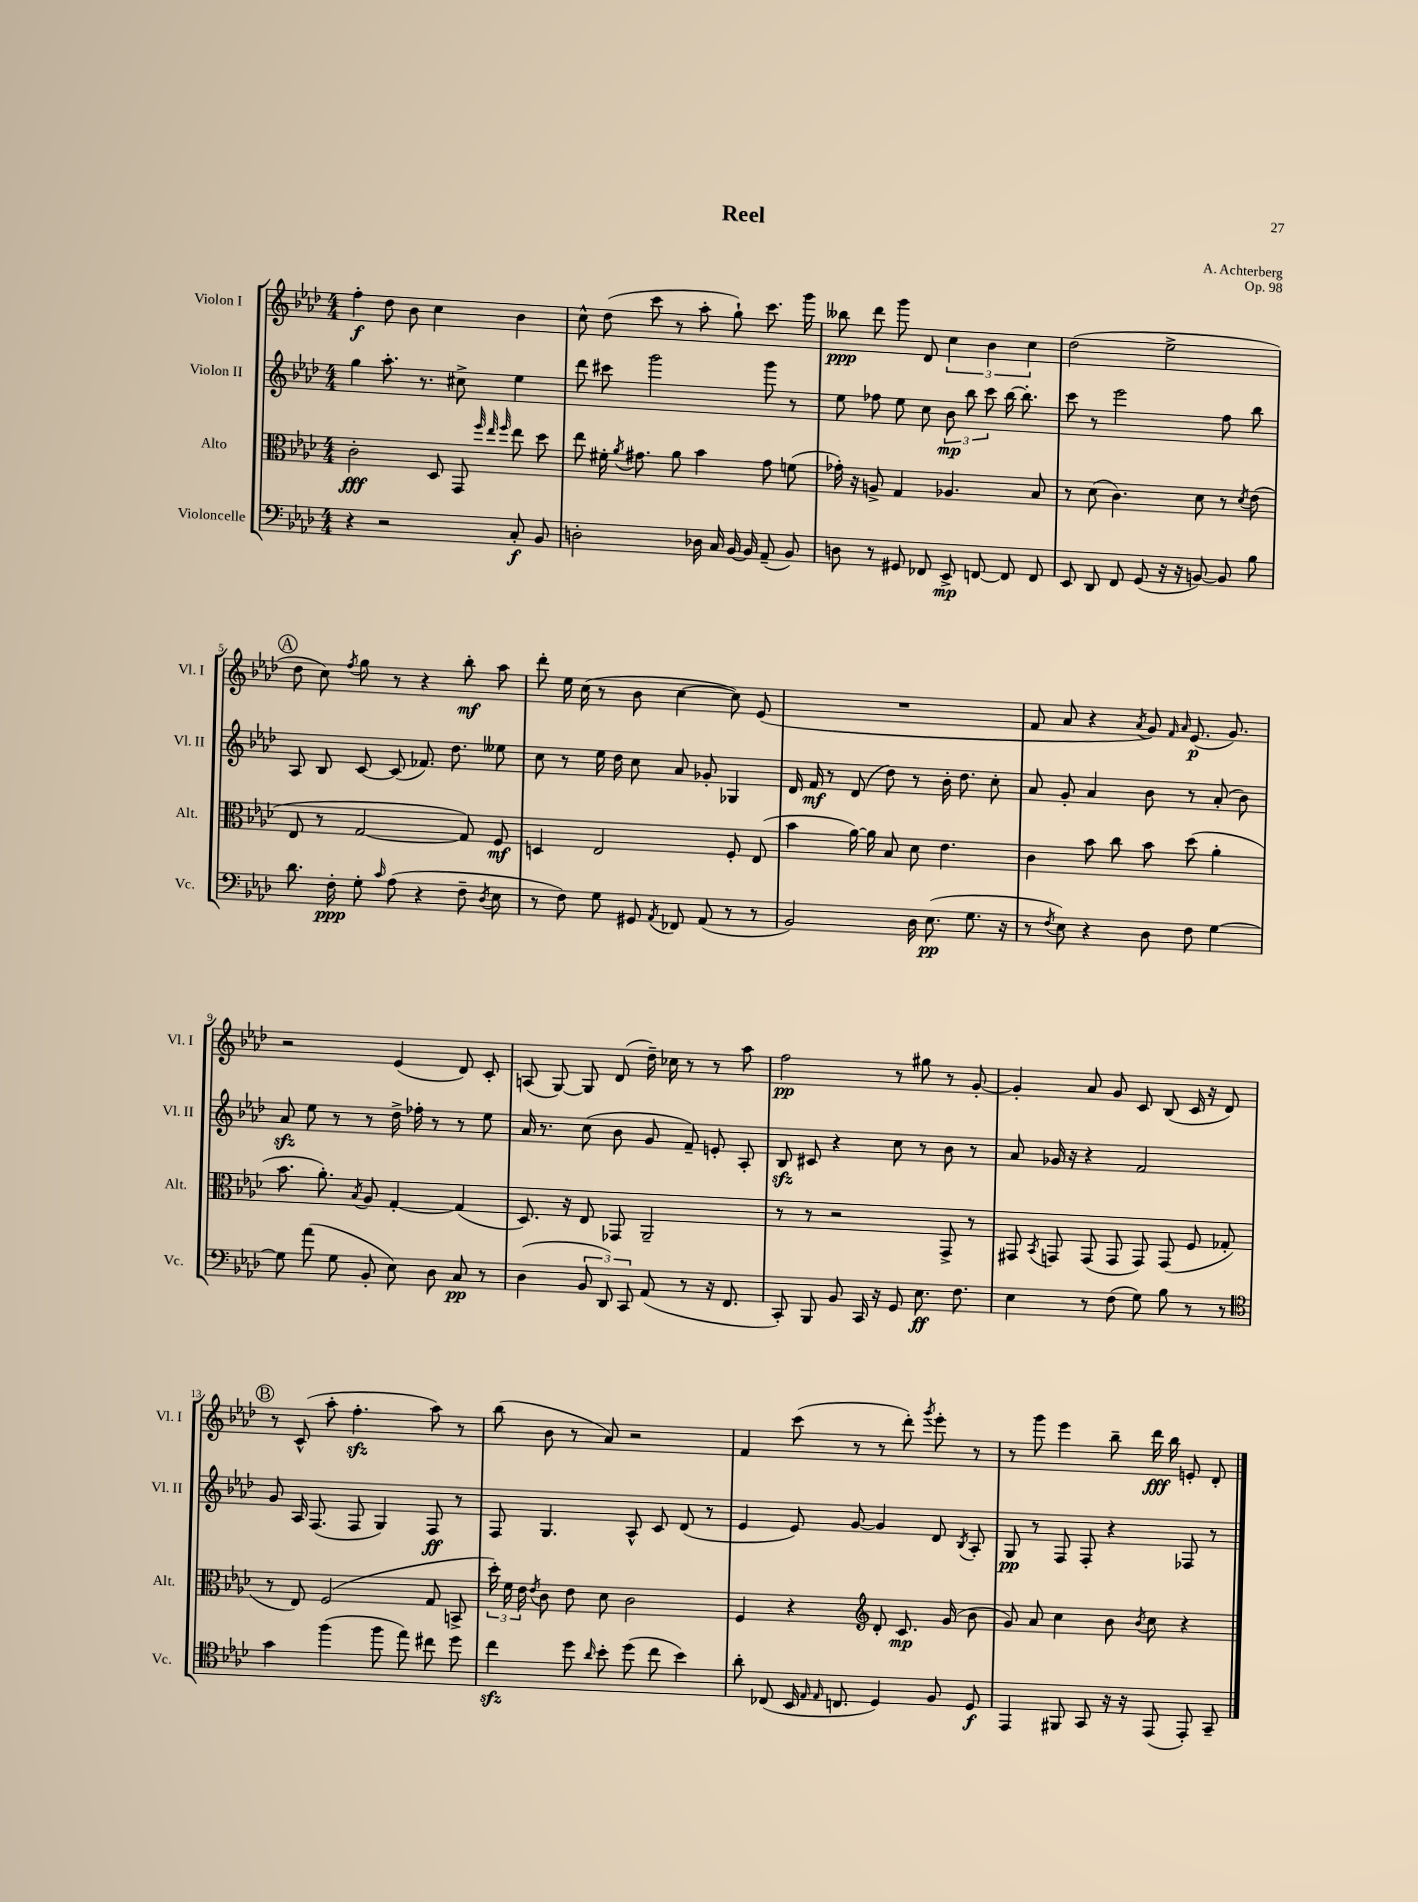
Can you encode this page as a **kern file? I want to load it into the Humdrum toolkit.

**kern	**kern	**kern	**kern
*staff4	*staff3	*staff2	*staff1
*clefF4	*clefC3	*clefG2	*clefG2
*k[b-e-a-d-]	*k[b-e-a-d-]	*k[b-e-a-d-]	*k[b-e-a-d-]
*M4/4	*M4/4	*M4/4	*M4/4
4r	2c'	4gg	4ff'
2r	.	8.aa-'	8dd-
.	.	.	8b-
.	.	8.r	.
.	8D-	.	4cc
.	8GG	8cc#^	.
.	32qqff	.	.
.	32qqee-	.	.
.	32qqff	.	.
8C'	8ee-	4ee-	4b-
8BB-	8dd-	.	.
=	=	=	=
2D'	8ee-	8ddd-	8cc^^
.	16f#'	8ccc#	(8dd-
.	8qa-	.	.
.	8.g#	.	.
.	.	2ggg	8ccc
.	8a-	.	8r
16D-	4b-	.	8aa-'
16C	.	.	.
[16BB-	.	.	8gg`)
16BB-]	.	.	.
(8AA-~	8g#	8ggg	8.ccc
8BB-)	(8f	8r	.
.	.	.	16ggg
=	=	=	=
8D	16g-')	8ee-	8bb--
.	16r	.	.
8r	8A^	8ff-	8ddd-
8GG#	4G	8ee-	8ggg
8FF-	.	8cc	8d-
8EE-^	4.A-	12b-	6cc
.	.	12bb-	.
[8FF	.	.	.
.	.	12ccc	6b-
8FF]	.	[16bb-	.
.	.	8.bb-']	.
.	.	.	6cc
8FF	8B-	.	.
=	=	=	=
8EE-	8r	8ccc	(2dd-
8DD-	(8d-	8r	.
8FF	4.c)	2eee-	.
(8GG	.	.	.
16r	.	.	2ee-^
16r	.	.	.
[8BB)	8d-	.	.
8BB]	8r	8ff	.
.	8qd-	.	.
8B-	(8e-	8bb-	.
=	=	=	=
8.d-	8E-	8A-	8dd-
.	8r	8B-	8cc)
16F'	.	.	.
.	.	.	8qff
8G'	[2G	[8c	8gg
16qqc	.	.	.
(8A-	.	(8c]	8r
4r	.	8.f-)	4r
.	.	8.dd-	.
8F~	8G])	.	8bb-'
8qD-	.	.	.
8E-	8F	8ee--	8aa-
=	=	=	=
8r	4D	8cc	8ddd-'
8F)	.	8r	16ee-
.	.	.	(16cc
8G	2E-	16ee-	8r
.	.	16dd-	.
8GG#	.	8cc	8b-
8qAA-	.	.	.
8FF-	.	8a-	[4cc
(8AA-	.	8g-'	.
8r	8F'	4G-	8cc])
8r	(8E-	.	(8e-
=	=	=	=
2BB-)	4b-	16d-	1r
.	.	16f	.
.	.	8r	.
.	[16a-)	(8d-	.
.	16a-]	.	.
.	8B-	8dd-)	.
16D-	8d-	8r	.
(8.E-	.	.	.
.	4.e-	16b-'	.
.	.	8.dd-	.
8.G	.	.	.
.	.	8cc'	.
16r	.	.	.
=	=	=	=
8r	4c	8a-	8f
8qF	.	.	.
8E-)	.	8g'	8a-
4r	8b-	4a-	4r
.	8cc	.	.
.	.	.	8qa-
8D-	8b-	8b-	8g)
.	.	.	16qqf
.	.	.	16qqa-
8F	(8dd-	8r	(8.e-
[4G	4a-'	(8a-'	.
.	.	.	8.g)
.	.	8b-)	.
=	=	=	=
8G]	8.b-	8a-	2r
(8a-	.	8ee-	.
.	8.a-')	.	.
8G	.	8r	.
.	8qB-	.	.
8BB-'	8A-	8r	.
8E-)	[4G'	16dd-^	(4e-
.	.	16ff-'	.
8D-	.	8r	.
8C	(4G]	8r	8d-)
8r	.	8ee-	8c'
=	=	=	=
(4D-	8.D-)	16a-	(8A
.	.	8.r	.
.	.	.	[8G)
.	16r	.	.
12BB-	8E-	(8cc	8G]
12DD-)	.	.	.
.	8GG-	8b-	(8d-
12CC	.	.	.
(8AA-	2AA-~	8g	16dd-~)
.	.	.	16cc-
8r	.	8f~)	8r
16r	.	8e'	8r
8.FF	.	.	.
.	.	8A-'	8aa-
=	=	=	=
8CC')	8r	8B-	2ff
8BBB-	8r	8c#	.
8BB-	2r	4r	.
16CC	.	.	.
16r	.	.	.
8GG	.	8cc	8r
8.E-	.	8r	8gg#
.	8GG^	8b-	8r
8.F	.	.	.
.	8r	8r	[8g'
=	=	=	=
4E-	8GG#	8a-	4g']
.	8qBB-	.	.
.	8GG	16g-	.
.	.	16r	.
8r	(8GG	4r	8a-
(8F	8GG	.	8g
8G)	8GG)	2f	8c
8B-	(8GG	.	(8B-
8r	8F	.	16c
.	.	.	16r
8r	8G-'	.	8d-)
=	=	=	=
*clefC4	*	*	*
4g	8r	8g	8r
.	8E-)	16A-	(8c^^
.	.	(8.F	.
(4ff	(2F	.	8aa-'
.	.	8F	4.ff'
8ff	.	4G)	.
8ee-)	.	.	.
8cc#	8G	8F	8aa-)
8dd-	8BB^	8r	8r
=	=	=	=
4cc	24dd-')	8F	(8bb-
.	24f	.	.
.	24e-	.	.
.	8qe-	.	.
.	8c	4.G	8b-
8dd-	8e-	.	8r
16qqa-	.	.	.
8b-'	8d-	.	8a-)
(8dd-	2c	8A-^^	2r
8cc	.	8c	.
4b-)	.	(8d-	.
.	.	8r	.
=	=	=	=
8a-'	4F	4e-	4f
(8C-	.	.	.
16BB-	4r	8e-)	(8ccc
16qqE-	.	.	.
16qqE-	.	.	.
8.C	.	.	.
.	.	[8g	8r
*	*clefG2	*	*
4D-)	8d-'	4g]	8r
.	8.c	.	8ddd-')
.	.	.	8qggg
8F	.	8d-	8eee-'
.	(16g	.	.
.	.	8qB-	.
8D-	8b-	8A-'	8r
=	=	=	=
4EE-	8g)	8G	8r
.	8a-	8r	8ggg
8FF#	4cc	8F	4eee-
8GG	.	8F'	.
16r	8b-	4r	8bb-~
16r	.	.	.
.	8qb-	.	.
(8EE-	8cc	.	16ddd-
.	.	.	16bb-
8EE-')	4r	8F-	8e'
8GG~	.	8r	8d-'
==	==	==	==
*-	*-	*-	*-
